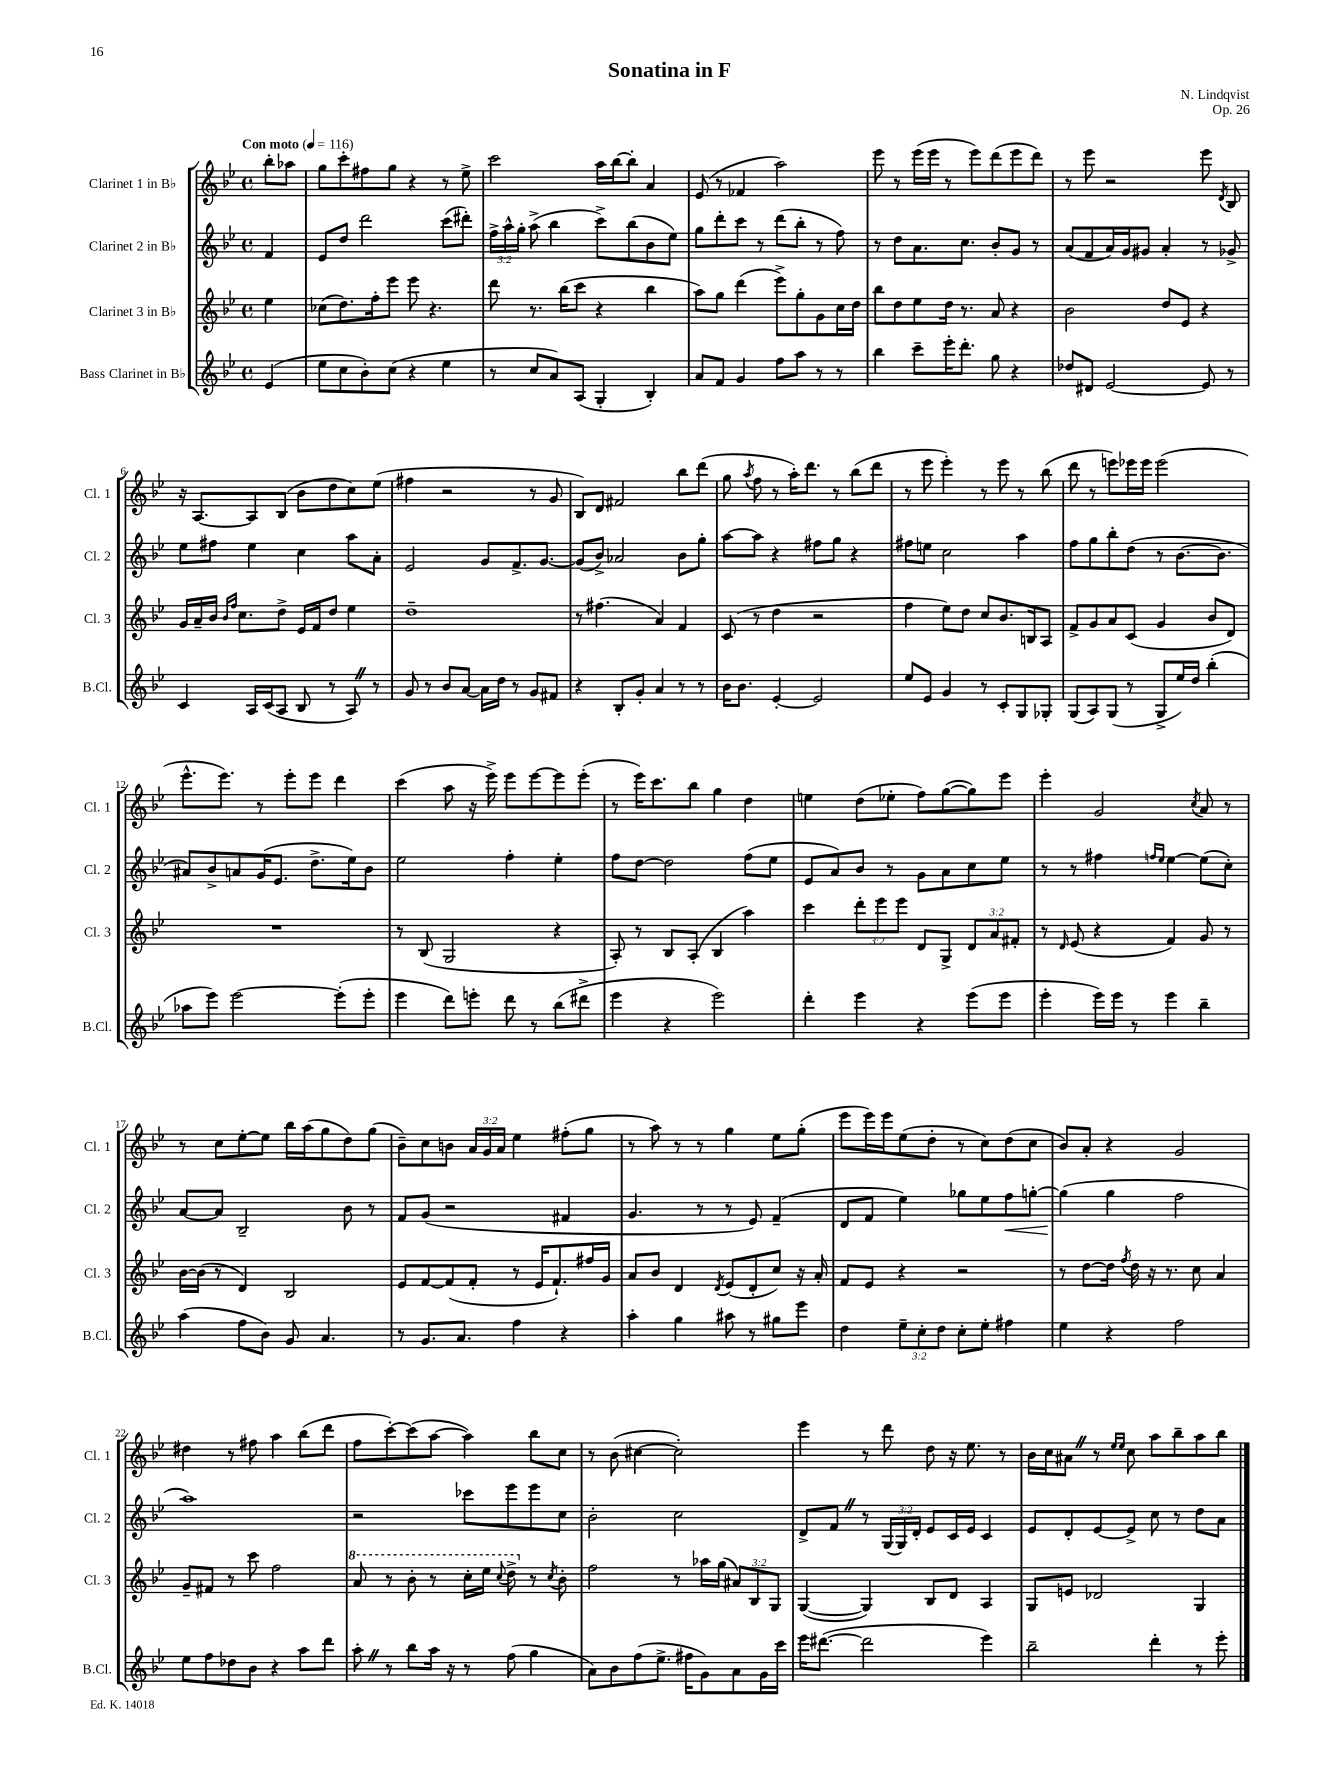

**kern	**kern	**kern	**dynam	**kern
*part4	*part3	*part2	*part2	*part1
*staff4	*staff3	*staff2	*staff2	*staff1
*I"Bass Clarinet in B♭	*I"Clarinet 3 in B♭	*I"Clarinet 2 in B♭	*	*I"Clarinet 1 in B♭
*I'B.Cl.	*I'Cl. 3	*I'Cl. 2	*	*I'Cl. 1
*clefG2	*clefG2	*clefG2	*	*clefG2
*k[b-e-]	*k[b-e-]	*k[b-e-]	*	*k[b-e-]
*M4/4	*M4/4	*M4/4	*	*M4/4
*met(c)	*met(c)	*met(c)	*	*met(c)
*MM116	*MM116	*MM116	*	*MM116
=	=	=	=	=
!	!	!	!	!LO:TX:a:B:t=Con moto
(4e-/	4ee-\	4f/	.	8bb-'\L
.	.	.	.	8aa-X\J
=1	=1	=1	=1	=1
8ee-\L	(8cc-X\L	8e-/L	.	8gg\L
8cc\	8.dd\)	8dd/J	.	8ccc'\
8b-'\)	.	2ddd\	.	8ff#X\
.	16ff'\k	.	.	.
(8cc\J	8eee-\J	.	.	8gg\J
4r	8eee-\	.	.	4r
.	4.r	.	.	.
4ee-\	.	(8ccc\L	.	8r
.	.	8ddd#X'\J)	.	8ee-^\
=2	=2	=2	=2	=2
8r	8ddd\	24ff^\LL	.	2ccc\
.	.	24aa^^\	.	.
.	.	24gg'\JJ	.	.
8cc/L	8.r	(8aa^\	.	.
8a/)	.	4bb-\	.	.
.	(16bb-\KL	.	.	.
(8A/J	8ccc\J	.	.	.
4G'/	4r	8ccc^\L)	.	16aa\LL
.	.	.	.	[16bb-\J
.	.	(8bb-\	.	8bb-'\J]
4B-'/)	4bb-\	8b-\	.	4a/
.	.	8ee-\J)	.	.
=3	=3	=3	=3	=3
8a/L	8aa\L)	8gg\L	.	(8e-/
8f/J	8gg\J	8ddd'\	.	8r
4g/	(4ddd\	8ccc\J	.	4f-X/
.	.	8r	.	.
8ff\L	8eee-^\L)	(8ddd\L	.	2aa\)
8aa\J	8gg'\	8bb-'\J	.	.
8r	8g\	8r	.	.
8r	16cc\L	8ff\)	.	.
.	16dd\JJ	.	.	.
=4	=4	=4	=4	=4
4bb-\	8bb-\L	8r	.	8eee-\
.	8dd\	8dd\L	.	8r
8ccc~\L	8ee-\	8.a\	.	(16eee-\LL
.	.	.	.	16eee-\JJ
16eee-'\K	16dd\Jk	.	.	8r
8.ddd'\J	8.r	8.cc\J	.	.
.	.	.	.	8eee-\L)
8gg\	8a/	8b-'/L	.	(8ddd\
4r	4r	8g/J	.	8eee-\
.	.	8r	.	8ddd\J)
=5	=5	=5	=5	=5
8dd-X/L	2b-\	(8a/L	.	8r
8d#X/J	.	8f/	.	8eee-\
[2e-/	.	16a/L)	.	2r
.	.	16g/J	.	.
.	.	8g#X/J	.	.
.	8dd/L	4a'/	.	.
.	8e-/J	.	.	.
8e-/]	4r	8r	.	8eee-\
.	.	.	.	8qd/
8r	.	8g-X^/	.	8B-/
!!LO:LB:g=z
=6	=6	=6	=6	=6
4c/	16g/LL	8ee-\L	.	16r
.	16a~/	.	.	[8.A/L
.	16b-/JJ	8ff#X\J	.	.
.	16qqb-/LL	.	.	.
.	16qqff/JJ	.	.	.
.	8.cc\L	.	.	.
16A/LL	.	4ee-\	.	8A/]
(16c/J	.	.	.	.
8A/J	8dd^\J	.	.	(8B-/J
8B-/	16e-/LL	4cc\	.	8b-\L
.	16f/J	.	.	.
8r	8dd/J	.	.	8dd\
8AZ/)	4ee-\	8aa\L	.	8cc\)
8r	.	8a'\J	.	(8ee-\J
=7	=7	=7	=7	=7
8g/	1dd~	2e-/	.	4ff#X\
8r	.	.	.	.
8b-/L	.	.	.	2r
[8a/J	.	.	.	.
16a\LL]	.	8g/L	.	.
16dd\JJ	.	.	.	.
8r	.	8.f^/	.	.
8g/L	.	.	.	8r
.	.	[8.g/J	.	.
8f#X/J	.	.	.	8g/
=8	=8	=8	=8	=8
4r	8r	(8g/L]	.	8B-/L)
.	(4.ff#X\	8b-^/J)	.	8d/J
8B-'/L	.	2a-X/	.	2f#X/
8g'/J	.	.	.	.
4a/	4a/)	.	.	.
8r	4f/	8b-\L	.	8bb-\L
8r	.	8gg'\J	.	(8ddd\J
=9	=9	=9	=9	=9
16b-\KL	(8c/	[8aa\L	.	8gg\
8.b-\J	.	.	.	.
.	.	.	.	8qaa/
.	8r	8aa\J]	.	8ff\
[4e-'/	4dd\	4r	.	8r
.	.	.	.	16aa'\KL)
.	.	.	.	8.ddd\J
2e-/]	2r	8ff#X\L	.	.
.	.	8gg\J	.	8r
.	.	4r	.	(8bb-\L
.	.	.	.	8ddd\J
=10	=10	=10	=10	=10
8ee-/L	4ff\	8ff#X\L	.	8r
8e-/J	.	8een\J	.	8eee-\
4g/	8ee-\L)	2cc\	.	4eee-'\)
.	8dd\J	.	.	.
8r	8cc/L	.	.	8r
8c'/L	8.b-/	.	.	8eee-\
8G/	.	4aa\	.	8r
.	16Bn/k	.	.	.
8G-X'/J	8A/J	.	.	(8bb-\
=11	=11	=11	=11	=11
(8G/L	8f^/L	8ff\L	.	8ddd\
8A/)	8g/	8gg\	.	8r
(8G/J	8a/	8bb-'\	.	8eeen\L)
8r	(8c/J	(8dd\J	.	16eee-X\L
.	.	.	.	16eee-\JJ
8G^/L	4g/	8r	.	(2eee-\
16ee-/L)	.	[8.b-\L	.	.
16dd/JJ	.	.	.	.
(4bb-'\	8b-/L	.	.	.
.	.	8.b-\J]	.	.
.	8d/J)	.	.	.
!!LO:LB:g=z
=12	=12	=12	=12	=12
8aa-X\L	1r	8a#X/L)	.	8.eee-^^\L
8eee-\J)	.	8b-^/	.	.
.	.	.	.	8.eee-\J)
[2eee-\	.	8an/	.	.
.	.	(16g/K	.	8r
.	.	8.e-/J	.	.
.	.	.	.	8eee-'\L
.	.	8.dd^\L	.	8eee-\J
(8eee-'\L]	.	.	.	4ddd\
.	.	16ee-\k)	.	.
8eee-'\J	.	8b-\J	.	.
=13	=13	=13	=13	=13
4eee-\	8r	2ee-\	.	(4ccc\
.	(8B-/	.	.	.
8ddd\L)	2G/	.	.	8aa\
8eeen'\J	.	.	.	16r
.	.	.	.	16eee-^\)
8ddd\	.	4ff'\	.	8eee-\L
8r	.	.	.	[8eee-\
(8bb-\L	4r	4ee-'\	.	8eee-\]
8ddd#X^\J	.	.	.	(8eee-'\J
=14	=14	=14	=14	=14
4eee-\	8A'/)	8ff\L	.	8r
.	8r	[8dd\J	.	16eee-\KL)
.	.	.	.	8.ccc\
4r	8B-/L	2dd\]	.	.
.	(8A'/J	.	.	8bb-\J
2eee-\)	4B-/	.	.	4gg\
.	4aa\)	(8ff\L	.	4dd\
.	.	8ee-\J	.	.
=15	=15	=15	=15	=15
4ddd'\	4ccc\	8e-/L	.	4een\
.	.	8a/)	.	.
4eee-\	12ddd'\L	8b-/J	.	(8dd\L
.	12eee-\	.	.	.
.	.	8r	.	8ee-X'\J
.	12eee-\J	.	.	.
4r	8d/L	8g\L	.	8ff\L)
.	8G^/J	8a\	.	([8gg\
(8eee-\L	12d/L	8cc\	.	8gg\])
.	12a/	.	.	.
8eee-\J	.	8ee-\J	.	8eee-\J
.	12f#X'/J	.	.	.
=16	=16	=16	=16	=16
4eee-'\	8r	8r	.	4eee-'\
.	16qqd/	.	.	.
.	(8e-/	8r	.	.
16eee-\LL)	4r	4ff#X\	.	2g/
16eee-\JJ	.	.	.	.
8r	.	.	.	.
.	.	16qqffn/LL	.	.
.	.	16qqee-/JJ	.	.
4eee-\	4f/)	[4ee-\	.	.
.	.	.	.	8qcc/
4bb-~\	8g/	(8ee-\L]	.	8a/
.	8r	8cc'\J)	.	8r
!!LO:LB:g=z
=17	=17	=17	=17	=17
(4aa\	[16b-\LL	[8a/L	.	8r
.	(16b-\JJ]	.	.	.
.	8r	8a/J]	.	8cc\L
8ff\L	4d/)	2B-~/	.	[8ee-'\
8b-\J)	.	.	.	8ee-\J]
8g/	2B-/	.	.	16bb-\LL
.	.	.	.	(16aa\J
4.a/	.	.	.	8gg\
.	.	8b-\	.	8dd\)
.	.	8r	.	(8gg\J
=18	=18	=18	=18	=18
8r	8e-/L	8f/L	.	8b-~\L)
8.g/L	[8f/	(8g/J	.	8cc\
.	(8f/]	2r	.	8bn\J
8.a/J	.	.	.	.
.	8f'/J	.	.	24a/LL
.	.	.	.	24g/
.	.	.	.	24a/JJ
4ff\	8r	.	.	4ee-\
.	16e-/KL	.	.	.
.	8.f`/)	.	.	.
4r	.	4f#X/	.	(8ff#X'\L
.	16ff#X/L	.	.	8gg\J
.	16g/JJ	.	.	.
=19	=19	=19	=19	=19
4aa'\	8a/L	4.g/	.	8r
.	8b-/J	.	.	8aa\)
4gg\	4d/	.	.	8r
.	.	8r	.	8r
.	8qd/	.	.	.
8aa#X\	(8e-/L	8r	.	4gg\
8r	8d'/	8e-/)	.	.
8gg#X\L	8cc/J)	(4f~/	.	8ee-\L
8eee-\J	16r	.	.	(8gg'\J
.	16a'/	.	.	.
=20	=20	=20	=20	=20
4dd\	8f/L	8d/L	.	8eee-\L
.	8e-/J	8f/J	.	16eee-\L)
.	.	.	.	16eee-\J
12ee-~\L	4r	4ee-\)	.	(8ee-\
12cc'\	.	.	.	.
.	.	.	.	8dd'\J
12dd\J	.	.	.	.
8cc'\L	2r	8gg-X\L	.	8r
8ee-'\J	.	8ee-\	.	8cc\L)
!	!	!	!LO:HP:b	!
4ff#X\	.	8ff\	<	(8dd\
.	.	[8ggn'\J	.	8cc\J
=21	=21	=21	=21	=21
4ee-\	8r	(4gg\]	.	8b-/L)
.	[8dd\L	.	.	8a'/J
4r	16dd\Jk]	4gg\	[	4r
.	8qff/	.	.	.
.	16dd\	.	.	.
.	16r	.	.	.
.	8.r	.	.	.
2ff\	.	2ff\	.	2g/
.	8cc\	.	.	.
.	4a/	.	.	.
!!LO:LB:g=z
=22	=22	=22	=22	=22
8ee-\L	8g~/L	1aa)	.	4dd#X\
8ff\	8f#X/J	.	.	.
8dd-X\	8r	.	.	8r
8b-\J	8ccc\	.	.	8ff#X\
4r	2ff\	.	.	4aa\
8aa\L	.	.	.	(8bb-\L
8ddd\J	.	.	.	8ddd\J
=23	=23	=23	=23	=23
*	*8va	*	*	*
8aa'Z\	8aa/	2r	.	8ff\L
8r	8r	.	.	[8ccc'\)
8bb-\L	8bb-'\	.	.	(8ccc\]
16aa\Jk	8r	.	.	[8aa\J
16r	.	.	.	.
8r	16ccc'\LL	8ccc-X\L	.	4aa\])
.	16eee-\JJ	.	.	.
.	8qqccc/	.	.	.
(8ff\	8ddd^\	8eee-\	.	.
*	*X8va	*	*	*
4gg\	8r	8eee-\	.	8bb-\L
.	8qcc/	.	.	.
.	8b-'\	8cc\J	.	8cc\J
=24	=24	=24	=24	=24
8a\L)	2ff\	2b-'\	.	8r
8b-\	.	.	.	(8b-\
(8ff\	.	.	.	[4cc#X\
8.ee-^\J	.	.	.	.
.	8r	2cc\	.	2cc#'\])
16ff#X\KL	.	.	.	.
8g\)	16aa-X\LL	.	.	.
.	(16gg\JJ	.	.	.
8a\	12a#X/L)	.	.	.
.	12B-/	.	.	.
16g\L	.	.	.	.
.	12G/J	.	.	.
16ccc\JJ	.	.	.	.
=25	=25	=25	=25	=25
16eee-\KL	([4G/	8d^/L	.	4eee-\
([8.ddd#X\J	.	.	.	.
.	.	8fZ/J	.	.
2ddd#\]	4G/])	8r	.	8r
.	.	(24G/LL	.	8ddd\
.	.	24G/)	.	.
.	.	24d'/JJ	.	.
.	8B-/L	8e-/L	.	8dd\
.	8d/J	16c/L	.	16r
.	.	16e-/JJ	.	8.ee-\
4eee-\)	4A/	4c/	.	.
.	.	.	.	8r
=26	=26	=26	=26	=26
2bb-~\	8G/L	8e-/L	.	16b-\LL
.	.	.	.	16cc\J
.	8en/J	8d'/	.	8a#XZ\J
.	2d-X/	[8e-/	.	8r
.	.	.	.	16qqee-/LL
.	.	.	.	16qqee-/JJ
.	.	8e-^/J]	.	8cc\
4ddd'\	.	8cc\	.	8aa\L
.	.	8r	.	8bb-~\
8r	4G/	8dd\L	.	8aa\
8eee-'\	.	8a\J	.	8bb-\J
==	==	==	==	==
*-	*-	*-	*-	*-
